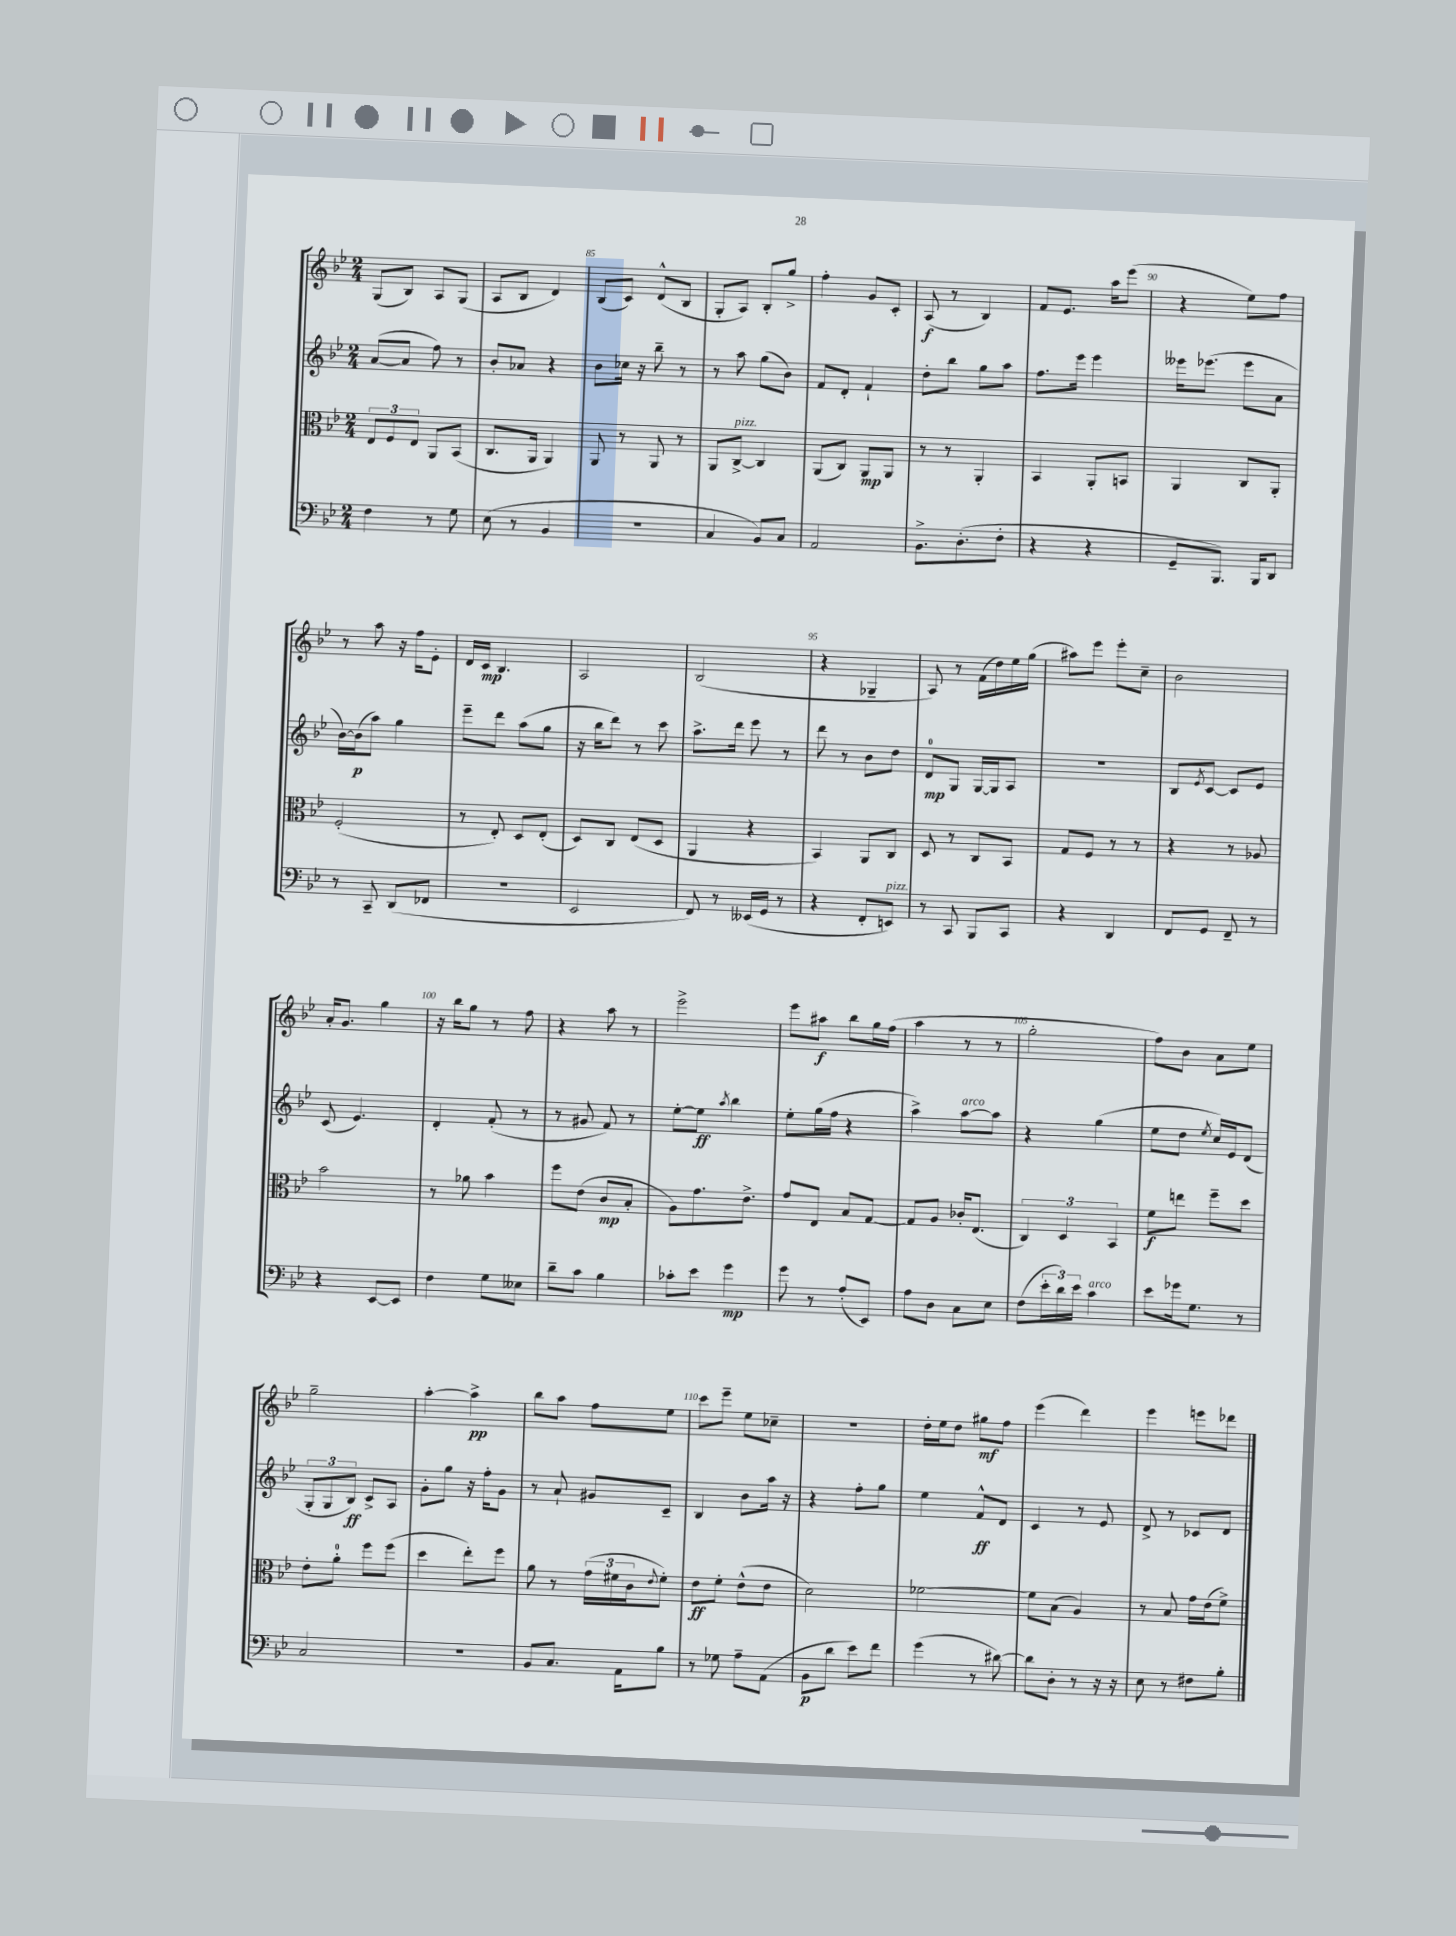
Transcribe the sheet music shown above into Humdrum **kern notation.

**kern	**kern	**kern	**kern
*staff4	*staff3	*staff2	*staff1
*clefF4	*clefC3	*clefG2	*clefG2
*k[b-e-]	*k[b-e-]	*k[b-e-]	*k[b-e-]
*M2/4	*M2/4	*M2/4	*M2/4
4F\	12E-/L	([8a/L	(8G/L
.	12F/	.	.
.	.	8a/]J	8B-/J)
.	12E-/J	.	.
8r	8AA/L	8ff\)	8A/L
8G\	(8BB-/J	8r	(8G/J
=	=	=	=
(8E-\	8.C/L	8b-'/L	8A/L
8r	.	8a-/J	8B-/J
.	16AA/Jk	.	.
4BB-/	4AA/)	4r	4d/)
=	=	=	=
2r	8AA/	8b-\L	(8B-/L
.	8r	16cc-\Jk	8c/J)
.	.	16r	.
.	8AA/	8bb-~\	(8d^^/L
.	8r	8r	8B-/J
=	=	=	=
4C/	8AA/L	8r	8G'/L
.	[8C^/J	8aa\	8A/J)
8BB-/L)	4C/]	(8gg\L	8B-'/L
8C/J	.	8b-\J)	8gg^/J
=	=	=	=
2AA/	(8AA/L	8f/L	4ff'\
.	8C/J)	8d'/J	.
.	8AA/L	4f`/	8g/L
.	8AA/J	.	8c'/J
=	=	=	=
8.BB-^\L	8r	8dd'\L	(8A/
.	8r	8bb-\J	8r
(8.D'\	.	.	.
.	4AA'/	8gg\L	4B-/)
8F'\J	.	8aa\J	.
=	=	=	=
4r	4BB-/	8.ff\L	8f/L
.	.	.	8.e-/J
.	.	16eee-\Jk	.
4r	8AA'/L	4eee-\	.
.	.	.	16aa\LK
.	8BB/J	.	(8eee-\J
=	=	=	=
8GG~/L	4AA/	16eee--\LK	4r
.	.	(8.eee-\J	.
8.BBB-/J)	.	.	.
.	8C/L	8eee-\L	8ee-\L)
16BBB-/LK	.	.	.
8DD/J	8AA'/J	8a\J	8ff\J
=	=	=	=
8r	(2F'/	[16b-\LL)	8r
.	.	(16b-\]J	.
8CC~/	.	8aa\J)	8aa\
(8DD/L	.	4gg\	16r
.	.	.	16ff\LK
8FF-/J	.	.	8e-'\J
=	=	=	=
2r	8r	8eee-~\L	16d/LL
.	.	.	16c/JJ
.	8E-'/)	8ddd\J	4.B-/
.	8D/L	(8aa\L	.
.	(8E-'/J	8gg\J	.
=	=	=	=
2EE-/	8D/L)	16r	2A/
.	.	16bb-\LK	.
.	8C/J	8ddd\J)	.
.	(8E-/L	8r	.
.	8D/J	8ccc\	.
=	=	=	=
8FF/)	4AA/	8.aa^\L	(2B-/
8r	.	.	.
.	.	16ddd\Jk	.
(16EE--/LL	4r	8eee-\	.
16GG/JJ	.	.	.
8r	.	8r	.
=	=	=	=
4r	4BB-/)	8ddd\	4r
.	.	8r	.
8FF'/L	8AA/L	8b-\L	4G-~/
8EE/J)	8C/J	8dd\J	.
=	=	=	=
8r	8D/	8d/L	8A/)
8CC/	8r	8G/J	8r
8BBB-/L	8C/L	[16G/LL	(16f\LL
.	.	16G/]J	16dd\)
8CC/J	8BB-/J	8A/J	16ee-\
.	.	.	(16gg\JJ
=	=	=	=
4r	8G/L	2r	8aa#\L)
.	8F/J	.	8eee-\J
4DD/	8r	.	8eee-'\L
.	8r	.	8cc~\J
=	=	=	=
8FF/L	4r	8B-/L	2b-\
.	.	8qe-/	.
8GG/J	.	[8c/J	.
8FF~/	8r	8c/]L	.
8r	8A-/	8e-/J	.
=	=	=	=
4r	2b-\	(8c/	16a'/LK
.	.	.	8.g/J
.	.	4.e-/)	.
[8EE-/L	.	.	4gg\
8EE-/]J	.	.	.
=	=	=	=
4F\	8r	4d'/	16r
.	.	.	16bb-\LK
.	8a-\	.	8gg\J
8G\L	4b-\	(8f'/	8r
8E--\J	.	8r	8ff\
=	=	=	=
8d~\L	8ff\L	8r	4r
8c\J	(8e-\J	8g#/	.
4B-\	8c/L	8f/)	8aa\
.	8B-'/J	8r	8r
=	=	=	=
8c-'\L	8A\L)	[8ee-'\L	2eee-^\
8e-\J	8.g\	8ee-\]J	.
.	.	8qaa/	.
4g\	.	4bb-\	.
.	8.e-^\J	.	.
=	=	=	=
8g\	8g/L	8ee-'\L	8eee-\L
8r	8E-/J	(16gg\L	8aa#\J
.	.	16ff\JJ	.
(8A'/L	8B-/L	4r	8bb-\L
8EE-/J)	[8G/J	.	16gg\L
.	.	.	(16ff\JJ
=	=	=	=
8A\L	8G/]L	4aa^\)	4aa\
8D\J	8A/J	.	.
8C\L	16c-'/LK	[8aa\L	8r
.	(8.E-/J	.	.
8E-\J	.	8aa\]J	8r
=	=	=	=
(8F\L	6C/)	4r	2gg'\
24e-'\L	.	.	.
24d\)	6D/	.	.
24e-\JJ	.	.	.
4c\	.	(4gg\	.
.	6BB-/	.	.
=	=	=	=
8e-\L	8f\L	8ee-\L	8ff\L)
16g-\k	8ee\J	8dd\J	8b-\J
8.G\J	.	.	.
.	.	8qee-/	.
.	8ff~\L	16cc/LL)	8a\L
.	.	16e-/J	.
8r	8dd\J	(8d/J	8ee-\J
=	=	=	=
2C/	8e-'\L	12G'/L	2gg~\
.	.	12G/	.
.	8a'\J	.	.
.	.	12B-/J)	.
.	8ff\L	8c^/L	.
.	(8ff\J	8A/J	.
=	=	=	=
2r	4dd\	8g'\L	[4aa'\
.	.	8gg\J	.
.	8ee-'\L)	16r	4aa^\]
.	.	16ff'\LK	.
.	8ff\J	8g\J	.
=	=	=	=
8BB-/L	8a\	8r	8bb-\L
8.C/J	8r	8a`/	8aa\J
.	(24g\LL	8g#/L	8ff\L
.	24f#\	.	.
16AA\LK	.	.	.
.	24c\J	.	.
.	8qqe-/	.	.
8B-\J	8f#'\J)	8c~/J	8ee-\J
=	=	=	=
8r	8e-\L	4B-/	8ccc\L
8G-\	8f'\J	.	8eee-~\J
8A~\L	(8e-^^\L	8b-\L	8ee-\L
(8AA\J	8e-\J	16aa\Jk	8cc-~\J
.	.	16r	.
=	=	=	=
8BB-\L	2d\)	4r	2r
8d\J	.	.	.
8e-\L)	.	8ff'\L	.
8f\J	.	8gg\J	.
=	=	=	=
(4g\	[2f-\	4ee-\	16dd'\LL
.	.	.	16ee-\J
.	.	.	8dd\J
8r	.	8f^^/L	8gg#\L
[8d#\)	.	8d/J	8ff\J
=	=	=	=
8d#\]L	8f-\]L	4c/	(4eee-\
8D'\J	(8B-\J	.	.
8r	4A/)	8r	4ddd\)
16r	.	8e-/	.
16r	.	.	.
=	=	=	=
8E-\	8r	8d^/	4eee-\
8r	8B-/	8r	.
8F#\L	16g\LL	8c-/L	8eee\L
.	(16e-\J	.	.
8B-'\J	8f^\J)	8d/J	8ddd-\J
==	==	==	==
*-	*-	*-	*-
